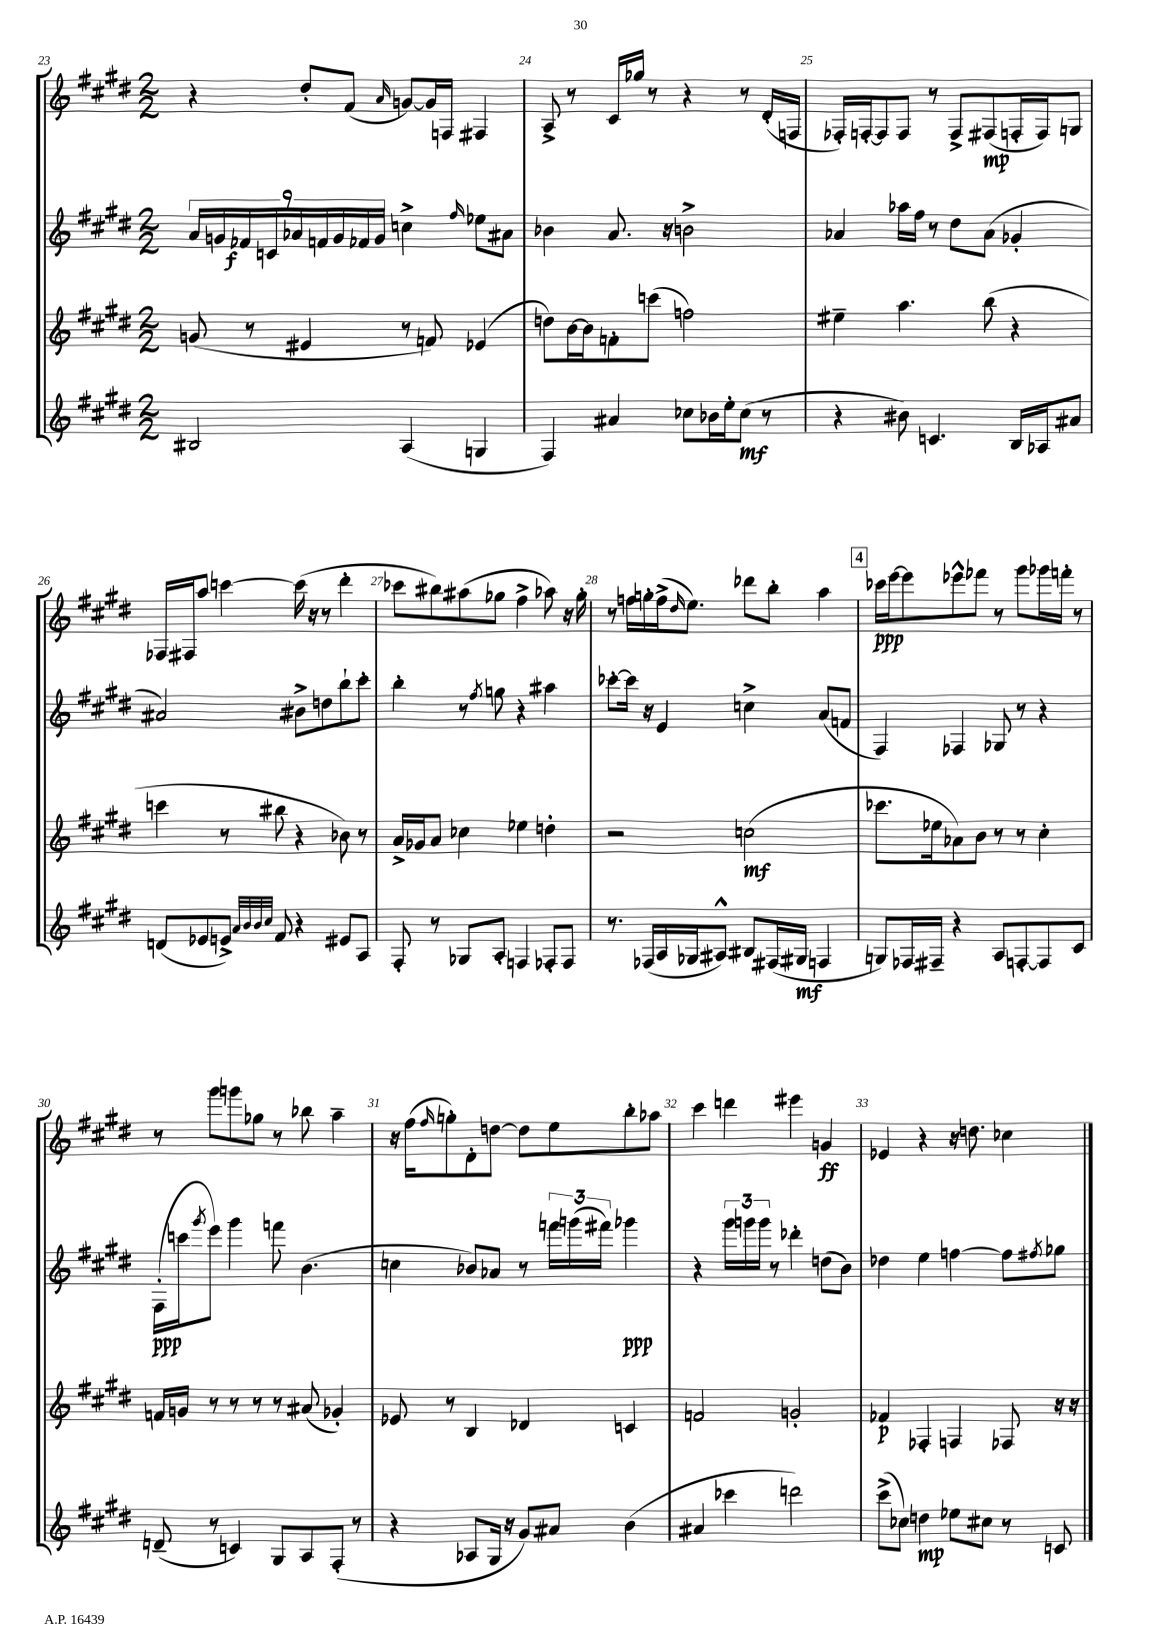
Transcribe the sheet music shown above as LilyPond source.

<<
\new StaffGroup <<
\new Staff = "s0" {
    \clef treble \key e \major \numericTimeSignature \time 2/2
    r4 dis''8-. fis'8( \grace { a'16 } g'8~) g'16 f16 fis4 |
    a8-> r8 cis'16 ges''16 r8 r4 r8 dis'16-.( f16 |
    fes16-.) f16~-. f8 f8 r8 f8-> fis8\mp( f16-. f16) g8 |
    fes16 fis16 a''8 c'''4~ c'''16( r16 r8 dis'''4-. |
    ces'''8 bis''8) ais''8( ges''8 fis''4-> aes''8) r16 ges''16-. |
    r8 f''16 g''16-. f''16->( \grace { dis''16 } e''8.) des'''8 b''8-. a''4 |
    \mark \markup { \box "4" } ces'''16\ppp e'''16~ e'''8 ees'''8-^ fes'''8 r8 gis'''8 ges'''16 f'''16-. r8 |
    r8 gis'''8 g'''8 ges''8 r8 bes''8 a''4-- |
    r16 fis''16( \grace { fis''16 } g''8-.) dis'8-. d''8~ d''8 e''8 b''8-. aes''8 |
    cis'''4 d'''4 eis'''4 g'4\ff |
    ees'4 r4 r16 d''8. ces''4 \bar "|." |
}
\new Staff = "s1" {
    \clef treble \key e \major \numericTimeSignature \time 2/2
    \tuplet 9/8 { a'16 g'16 fes'16\f c'16 aes'16 f'16 g'16 fes'16 g'16 } c''4-> \grace { fis''16 } ees''8 ais'8 |
    bes'4 a'8. r16 b'2-> |
    aes'4 aes''16 fis''16 r8 dis''8 aes'8( ges'4-. |
    ais'2) bis'8-> d''8 b''8-! cis'''8-. |
    b''4-. r8 \acciaccatura { fis''8 } g''8 r4 ais''4 |
    ces'''8~-. ces'''16 r16 e'4 c''4-> a'8( f'8 |
    \mark \markup { \box "4" } fis4) fes4 ges8 r8 r4 |
    fis16-.\ppp( c'''16 \acciaccatura { gis'''8 } e'''8) gis'''4 f'''8 b'4.( |
    c''4 bes'8) aes'8 r8 \tuplet 3/2 { f'''16 g'''16( fis'''16) } ges'''4\ppp |
    r4 \tuplet 3/2 { gis'''16 g'''16 g'''16 } r8 des'''4-. d''8( b'8) |
    des''4 e''4 f''4~ f''8 \acciaccatura { fis''8 } ges''8 \bar "|." |
}
\new Staff = "s2" {
    \clef treble \key e \major \numericTimeSignature \time 2/2
    g'8( r8 eis'4 r8 f'8) ees'4( |
    d''8) b'16~ b'16 f'8-. c'''8( f''2) |
    eis''4-- a''4. b''8( r4 |
    c'''4 r8 bis''8 r4 bes'8) r8 |
    a'16-> ges'16 a'8 ces''4 ees''4 d''4-. |
    r2 c''2\mf( |
    \mark \markup { \box "4" } ces'''8. ees''16 aes'8) b'8 r8 r8 cis''4-. |
    f'16 g'16 r8 r8 r8 r8 ais'8( ges'4-.) |
    ees'8 r8 b4 des'4 c'4 |
    f'2 g'2-. |
    fes'4\p fes4-. f4 fes8 r16 r16 \bar "|." |
}
\new Staff = "s3" {
    \clef treble \key e \major \numericTimeSignature \time 2/2
    bis2 a4( g4 |
    fis4) ais'4 ces''8 bes'16 e''16-. ces''8\mf( r8 |
    r4 bis'8) c'4. b16 aes16 ais'8 |
    d'8( ees'8 e'8->) \grace { a'32 b'32 b'32 cis''32 } fis'8 r4 eis'8 a8 |
    fis8-. r8 ges8 a8-. f4 fes8-. fes8 |
    r8. fes16( a16 ges16 ais8-^) bis8 fis16( gis16\mf f4 |
    \mark \markup { \box "4" } g8) fes16 fis16-- r4 a8 f8~-. f8 cis'8 |
    d'8--( r8 c'4) gis8 a8 fis8-.( r8 |
    r4 aes8 gis16 r16 gis'8) ais'8 b'4( |
    ais'4 ces'''4 d'''2) |
    cis'''8->( ces''8) d''4\mp ees''8 cis''8 r8 c'8 \bar "|." |
}
>>
>>
\layout { \context { \Score currentBarNumber = #23 \override BarNumber.break-visibility = ##(#f #t #t) barNumberVisibility = #all-bar-numbers-visible } }
